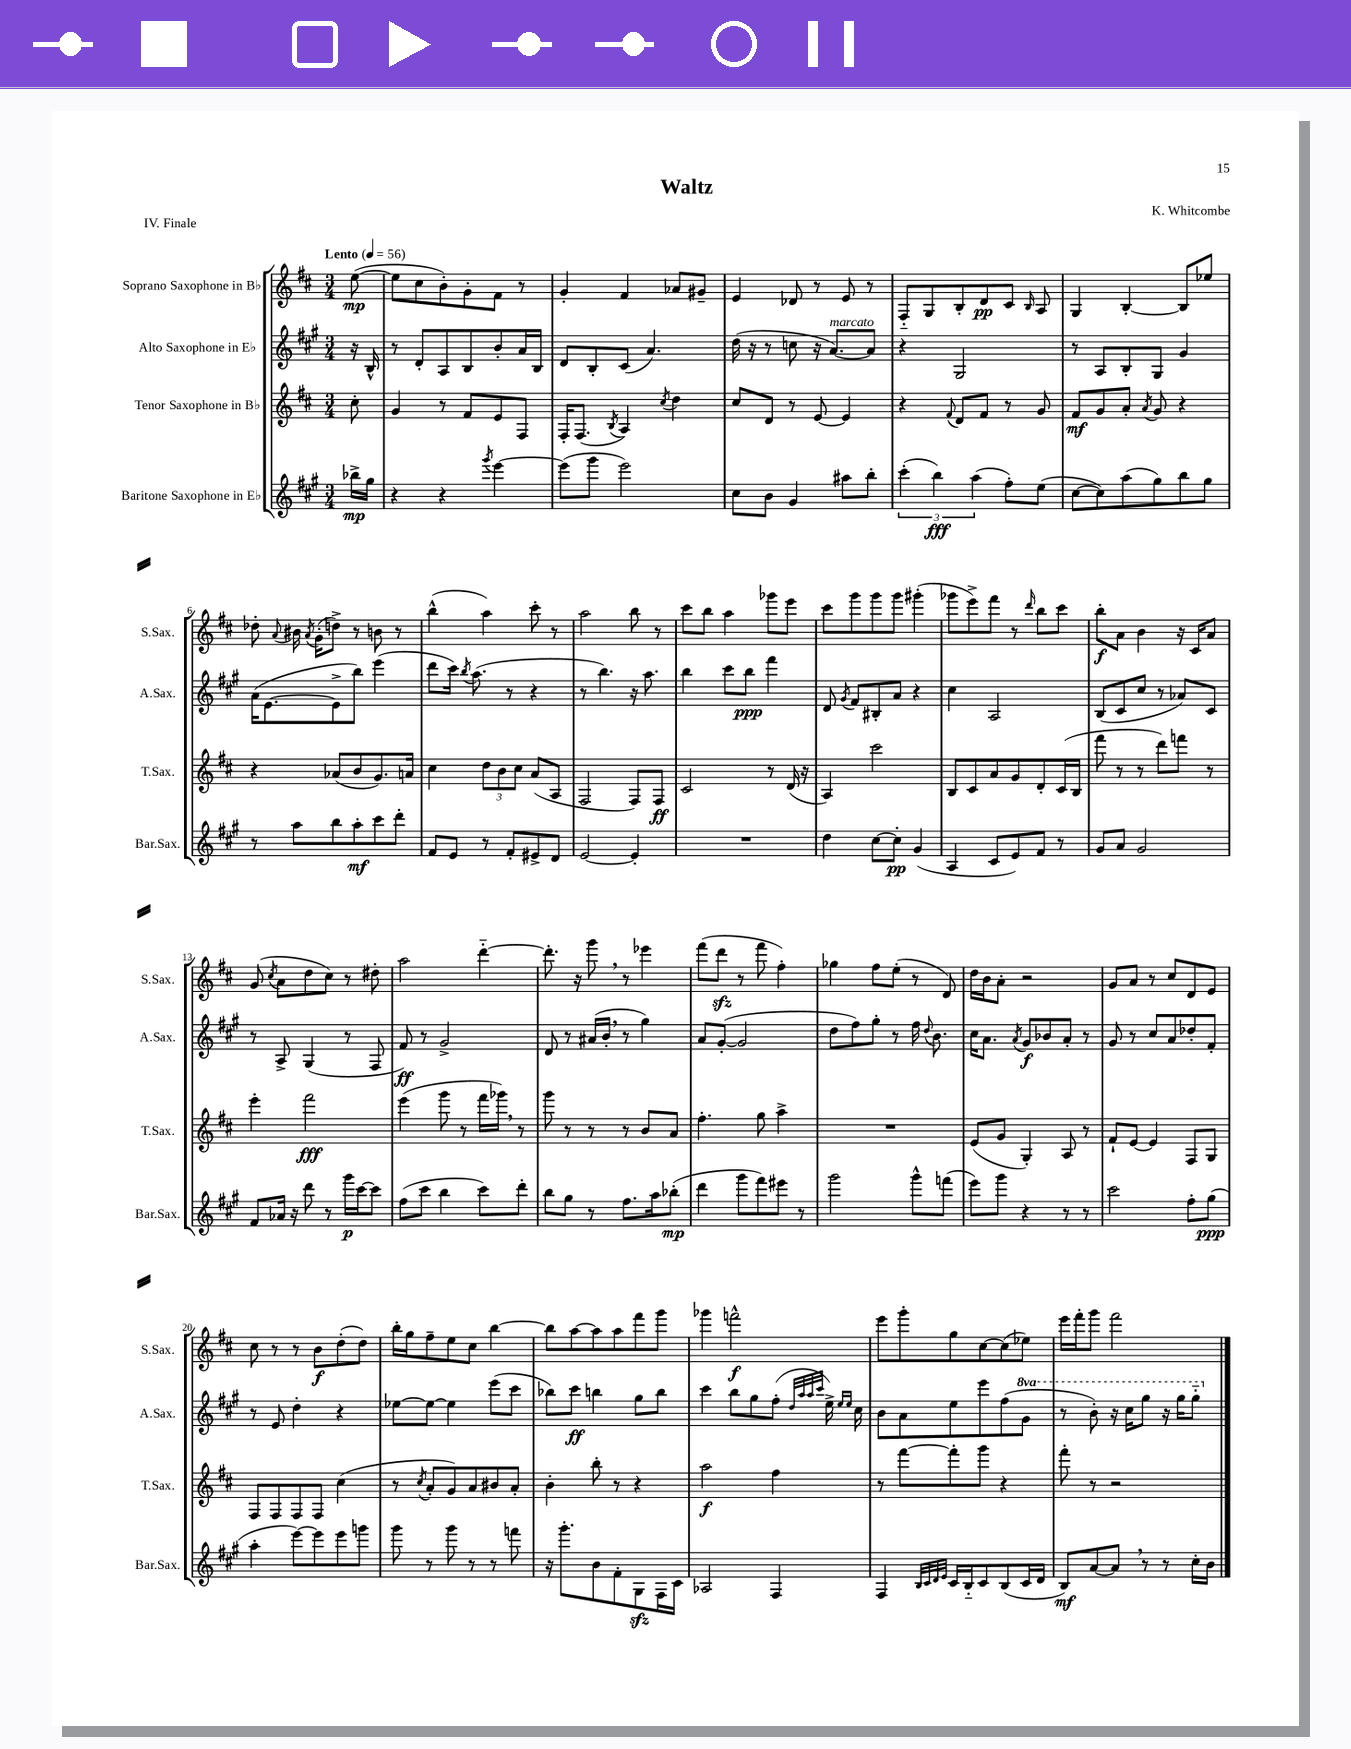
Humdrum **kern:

**kern	**dynam	**kern	**dynam	**kern	**dynam	**kern	**dynam
*part4	*part4	*part3	*part3	*part2	*part2	*part1	*part1
*staff4	*staff4	*staff3	*staff3	*staff2	*staff2	*staff1	*staff1
*I"Baritone Saxophone in E♭	*	*I"Tenor Saxophone in B♭	*	*I"Alto Saxophone in E♭	*	*I"Soprano Saxophone in B♭	*
*I'Bar.Sax.	*	*I'T.Sax.	*	*I'A.Sax.	*	*I'S.Sax.	*
*clefG2	*	*clefG2	*	*clefG2	*	*clefG2	*
*k[f#c#g#]	*	*k[f#c#]	*	*k[f#c#g#]	*	*k[f#c#]	*
*M3/4	*	*M3/4	*	*M3/4	*	*M3/4	*
*MM56	*	*MM56	*	*MM56	*	*MM56	*
=	=	=	=	=	=	=	=
!	!	!	!	!	!	!LO:TX:a:B:t=Lento	!
16bb-X^\LL	mp	8cc#'\	.	16r	.	([8ee\	mp
16gg#\JJ	.	.	.	16B^^/	.	.	.
=1	=1	=1	=1	=1	=1	=1	=1
4r	.	4g/	.	8r	.	8ee\L]	.
.	.	.	.	8d'/L	.	8cc#\	.
4r	.	8r	.	8A/	.	8b'\)	.
.	.	8f#/L	.	8B/	.	8g'\	.
8qggg#/	.	.	.	.	.	.	.
[4eee\	.	8e/	.	8b'/	.	8f#\J	.
.	.	8F#/J	.	16a/L	.	8r	.
.	.	.	.	16B/JJ	.	.	.
=2	=2	=2	=2	=2	=2	=2	=2
(8eee\L]	.	16F#'/KL	.	8d/L	.	4g'/	.
.	.	(8.F#/J	.	.	.	.	.
8ggg#\J	.	.	.	8B'/	.	.	.
.	.	8qB/	.	.	.	.	.
2eee\)	.	4A/)	.	(8c#/J	.	4f#/	.
.	.	.	.	4.a/)	.	.	.
.	.	8qcc#/	.	.	.	.	.
.	.	4dd\	.	.	.	8a-X/L	.
.	.	.	.	.	.	8g#X~/J	.
=3	=3	=3	=3	=3	=3	=3	=3
8cc#\L	.	8cc#/L	.	(16dd\	.	4e/	.
.	.	.	.	16r	.	.	.
8b\J	.	8d/J	.	8r	.	.	.
4g#/	.	8r	.	8ccn\	.	8d-X/	.
.	.	[8e/	.	16r	.	8r	.
!	!	!	!	!LO:TX:a:i:t=marcato	!	!	!
.	.	.	.	[8.a/L)	.	.	.
8aa#X\L	.	4e/]	.	.	.	8e/	.
8bb'\J	.	.	.	8a/J]	.	8r	.
=4	=4	=4	=4	=4	=4	=4	=4
(6ccc#'\	.	4r	.	4r	.	8F#/L	.
.	.	.	.	.	.	8G/	.
6bb\)	fff	.	.	.	.	.	.
.	.	8qqf#/	.	.	.	.	.
.	.	8d/L	.	2G#/	.	8B'/	.
(6aa\	.	.	.	.	.	.	.
.	.	8f#/J	.	.	.	8d/	pp
8ff#'\L)	.	8r	.	.	.	8c#/J	.
.	.	.	.	.	.	16qqB/	.
(8ee\J	.	8g/	.	.	.	8A/	.
=5	=5	=5	=5	=5	=5	=5	=5
[8cc#\L	.	8f#/L	mf	8r	.	4G/	.
8cc#\])	.	8g/	.	8A/L	.	.	.
(8aa\	.	8a'/J	.	8B'/	.	[4B'/	.
.	.	8qa/	.	.	.	.	.
8gg#\)	.	8g/	.	8G#/J	.	.	.
8bb\	.	4r	.	4g#/	.	8B/L]	.
8gg#\J	.	.	.	.	.	8ee-X/J	.
!!LO:LB:g=z
=6	=6	=6	=6	=6	=6	=6	=6
8r	.	4r	.	(16a\KL	.	8dd-X'\	.
.	.	.	.	[8.e\	.	.	.
.	.	.	.	.	.	8qqa/	.
8aa\L	.	.	.	.	.	16b#X\	.
.	.	.	.	.	.	8qa/	.
.	.	.	.	.	.	(16g'\KL	.
8bb\	.	(8a-X/L	.	8e^\]	.	8ddn^\J)	.
8aa'\	mf	8b/	.	8bb\J)	.	8r	.
8ccc#\	.	8.g/)	.	(4eee\	.	8bn\	.
8ddd'\J	.	.	.	.	.	8r	.
.	.	16an/Jk	.	.	.	.	.
=7	=7	=7	=7	=7	=7	=7	=7
8f#/L	.	4cc#\	.	8ddd\L	.	(4bb^^\	.
8e/J	.	.	.	16ccc#\Jk)	.	.	.
.	.	.	.	8qbb/	.	.	.
.	.	.	.	(8.aa\	.	.	.
8r	.	12dd\L	.	.	.	4aa\)	.
.	.	12b\	.	.	.	.	.
8f#'/L	.	.	.	8r	.	.	.
.	.	12cc#\J	.	.	.	.	.
8e#X^/	.	(8a/L	.	4r	.	8ccc#'\	.
8d/J	.	8A/J	.	.	.	8r	.
=8	=8	=8	=8	=8	=8	=8	=8
[2e/	.	2F#/	.	8r	.	2aa\	.
.	.	.	.	4.bb\)	.	.	.
4e'/]	.	8F#/L)	.	16r	.	8bb\	.
.	.	.	.	8.aa\	.	.	.
.	.	8F#/J	ff	.	.	8r	.
=9	=9	=9	=9	=9	=9	=9	=9
2.r	.	2c#/	.	4bb\	.	8ccc#\L	.
.	.	.	.	.	.	8bb\J	.
.	.	.	.	8ccc#\L	.	4aa\	.
.	.	.	.	8bb\J	ppp	.	.
.	.	8r	.	4fff#\	.	8ggg-X\L	.
.	.	(16d/	.	.	.	8eee\J	.
.	.	16r	.	.	.	.	.
=10	=10	=10	=10	=10	=10	=10	=10
4dd\	.	4A/)	.	8d/	.	8ccc#\L	.
.	.	.	.	8qg#/	.	.	.
.	.	.	.	8f#/L	.	8ggg\	.
[8cc#\L	.	2ccc#\	.	8B#X'/	.	8ggg\	.
8cc#'\J]	pp	.	.	8a/J	.	8ggg\J	.
(4g#/	.	.	.	4r	.	(4ggg#X'\	.
=11	=11	=11	=11	=11	=11	=11	=11
4A/	.	8B/L	.	4cc#\	.	8ggg-X\L	.
.	.	8c#/	.	.	.	8eee^\)	.
8c#/L	.	8a/	.	2A/	.	8fff#\J	.
8e/)	.	8g/	.	.	.	8r	.
.	.	.	.	.	.	16qqddd/	.
8f#/J	.	8d'/	.	.	.	8bb\L	.
8r	.	(16c#/L	.	.	.	8ccc#\J	.
.	.	16B/JJ	.	.	.	.	.
=12	=12	=12	=12	=12	=12	=12	=12
8g#/L	.	8fff#\	.	(8B/L	.	8bb'\L	f
8a/J	.	8r	.	8c#/	.	8a\J	.
2g#/	.	8r	.	8cc#/J	.	4b\	.
.	.	8ddd\L)	.	8r	.	.	.
.	.	8fffn\J	.	8a-X/L)	.	16r	.
.	.	.	.	.	.	16c#/KL	.
.	.	8r	.	8c#/J	.	8a/J	.
!!LO:LB:g=z
=13	=13	=13	=13	=13	=13	=13	=13
8f#/L	.	4eee'\	.	8r	.	(8g/	.
.	.	.	.	.	.	8qcc#/	.
16a-X/Jk	.	.	.	8A^/	.	8a\L	.
16r	.	.	.	.	.	.	.
8ddd\	.	2fff#\	fff	(4G#/	.	8dd\	.
8r	.	.	.	.	.	8cc#\J)	.
16ggg#\LL	p	.	.	8r	.	8r	.
[16ccc#\J	.	.	.	.	.	.	.
8ccc#\J]	.	.	.	8F#/	.	8dd#X'\	.
=14	=14	=14	=14	=14	=14	=14	=14
(8ff#\L	.	(4eee\	.	8f#/)	ff	2aa\	.
8ccc#\J	.	.	.	8r	.	.	.
4bb\	.	8ggg\	.	2g#^/	.	.	.
.	.	8r	.	.	.	.	.
8ccc#\L)	.	16fff#\LL	.	.	.	[4ddd\	.
.	.	16ggg-X,\JJ)	.	.	.	.	.
8ddd'\J	.	8r	.	.	.	.	.
=15	=15	=15	=15	=15	=15	=15	=15
8bb\L	.	8ggg\	.	8d/	.	8.ddd'\]	.
8gg#\J	.	8r	.	8r	.	.	.
.	.	.	.	.	.	16r	.
8r	.	8r	.	(16a#X/LL	.	8ggg,\	.
.	.	.	.	16b',/JJ	.	.	.
8.ff#\L	.	8r	.	8r	.	8r	.
.	.	8b/L	.	4gg#\)	.	4eee-X\	.
16aa\k	.	.	.	.	.	.	.
(8bb-X'\J	mp	8a/J	.	.	.	.	.
=16	=16	=16	=16	=16	=16	=16	=16
4ddd\	.	4.ff#'\	.	8a/L	.	(8fff#\L	.
.	.	.	.	([8g#'/J	.	8dddzz\J	.
8ggg#\L	.	.	.	2g#/]	.	8r	.
8fff#\)	.	8gg\	.	.	.	8fff#\	.
8eee#X\J	.	4aa^\	.	.	.	4ff#'\)	.
8r	.	.	.	.	.	.	.
=17	=17	=17	=17	=17	=17	=17	=17
2ggg#\	.	2.r	.	8dd\L	.	4gg-X\	.
.	.	.	.	8ff#\)	.	.	.
.	.	.	.	8gg#'\J	.	8ff#\L	.
.	.	.	.	8r	.	(8ee'\J	.
8ggg#^^\L	.	.	.	16ff#\	.	8r	.
.	.	.	.	8qqdd/	.	.	.
.	.	.	.	8.b\	.	.	.
(8fffn\J	.	.	.	.	.	8d/)	.
=18	=18	=18	=18	=18	=18	=18	=18
8eee\L)	.	(8e/L	.	16cc#\KL	.	16dd\LL	.
.	.	.	.	8.a\J	.	16b\J	.
8ggg#\J	.	8g/J	.	.	.	8a'\J	.
.	.	.	.	8qa/	.	.	.
4r	.	4G'/)	.	8g#/L	f	2r	.
.	.	.	.	8b-X/	.	.	.
8r	.	8A/	.	8a'/J	.	.	.
8r	.	8r	.	8r	.	.	.
=19	=19	=19	=19	=19	=19	=19	=19
2ccc#\	.	8f#`/L	.	8g#/	.	8g/L	.
.	.	[8e/J	.	8r	.	8a/J	.
.	.	4e/]	.	8cc#/L	.	8r	.
.	.	.	.	8a/	.	8cc#/L	.
8ff#'\L	.	8F#/L	.	8dd-X'/	.	8d/	.
(8gg#\J	ppp	8G/J	.	8f#'/J	.	8e/J	.
!!LO:LB:g=z
=20	=20	=20	=20	=20	=20	=20	=20
4aa'\	.	8F#/L	.	8r	.	8cc#\	.
.	.	8F#/	.	8e/	.	8r	.
[8eee\L)	.	8F#/	.	4dd'\	.	8r	.
8eee\]	.	8F#/J	.	.	.	8b\L	f
8eee\	.	(4cc#\	.	4r	.	(8dd'\	.
8gggn\J	.	.	.	.	.	8dd\J)	.
=21	=21	=21	=21	=21	=21	=21	=21
8ggg#\	.	8r	.	[8ee-X\L	.	16bb'\LL	.
.	.	.	.	.	.	16gg\J	.
.	.	8qcc#/	.	.	.	.	.
8r	.	8a'/L	.	8ee-\J_	.	8ff#~\	.
8ggg#\	.	8g/)	.	4ee-\]	.	8ee\	.
8r	.	8a/	.	.	.	8cc#\J	.
8r	.	8b#X/	.	(8eee\L	.	[4bb\	.
8fffn\	.	8a'/J	.	8ccc#\J	.	.	.
=22	=22	=22	=22	=22	=22	=22	=22
16r	.	4b'\	.	8bb-X\L)	.	8bb\L]	.
8.ggg#'\L	.	.	.	.	.	.	.
.	.	.	.	8ccc#\J	ff	[8aa\	.
8b\	.	8bb'\	.	4bbn\	.	8aa\]	.
8f#'\	.	8r	.	.	.	8aa\	.
8G#zz\	.	4r	.	8gg#\L	.	8fff#\	.
16F#\L	.	.	.	8bb\J	.	8ggg\J	.
16c#\JJ	.	.	.	.	.	.	.
=23	=23	=23	=23	=23	=23	=23	=23
2A-X/	.	2aa\	f	4ccc#\	.	4ggg-X\	.
.	.	.	.	8bb\L	.	2fffn^^\	f
.	.	.	.	8gg#\	.	.	.
4F#/	.	4ff#\	.	(8ff#'\J	.	.	.
.	.	.	.	32qqdd/LLL	.	.	.
.	.	.	.	32qqaa/	.	.	.
.	.	.	.	32qqaa/	.	.	.
.	.	.	.	32qqccc#/JJJ	.	.	.
.	.	.	.	16ee^\)	.	.	.
.	.	.	.	16qqee/LL	.	.	.
.	.	.	.	16qqee/JJ	.	.	.
.	.	.	.	16cc#\	.	.	.
=24	=24	=24	=24	=24	=24	=24	=24
4F#/	.	8r	.	8b\L	.	8eee\L	.
.	.	[8fff#\L	.	8a\	.	8ggg'\	.
32qqB/LLL	.	.	.	.	.	.	.
32qqc#/	.	.	.	.	.	.	.
32qqd/	.	.	.	.	.	.	.
32qqe/JJJ	.	.	.	.	.	.	.
16c#/LL	.	8fff#'\]	.	8ee\	.	8gg\	.
16B/J	.	.	.	.	.	.	.
8c#/	.	8ggg\J	.	8eee\	.	[8cc#\	.
(8B/	.	4r	.	(8ff#\	.	(8cc#\]	.
*	*	*	*	*8va	*	*	*
16c#/L	.	.	.	8gg#\J	.	8ee-X\J)	.
16d/JJ	.	.	.	.	.	.	.
=25	=25	=25	=25	=25	=25	=25	=25
8B/L)	mf	8fff#'\	.	8r	.	16eee\LL	.
.	.	.	.	.	.	16fff#'\J	.
[8a/	.	8r	.	8bb'\)	.	8ggg\J	.
8a,/J]	.	2r	.	16r	.	2fff#\	.
.	.	.	.	16ccc#\KL	.	.	.
8r	.	.	.	8ggg#\J	.	.	.
8r	.	.	.	16r	.	.	.
.	.	.	.	16ggg#\KL	.	.	.
16cc#'\LL	.	.	.	8ggg#\J	.	.	.
16b\JJ	.	.	.	.	.	.	.
*	*	*	*	*X8va	*	*	*
==	==	==	==	==	==	==	==
*-	*-	*-	*-	*-	*-	*-	*-
